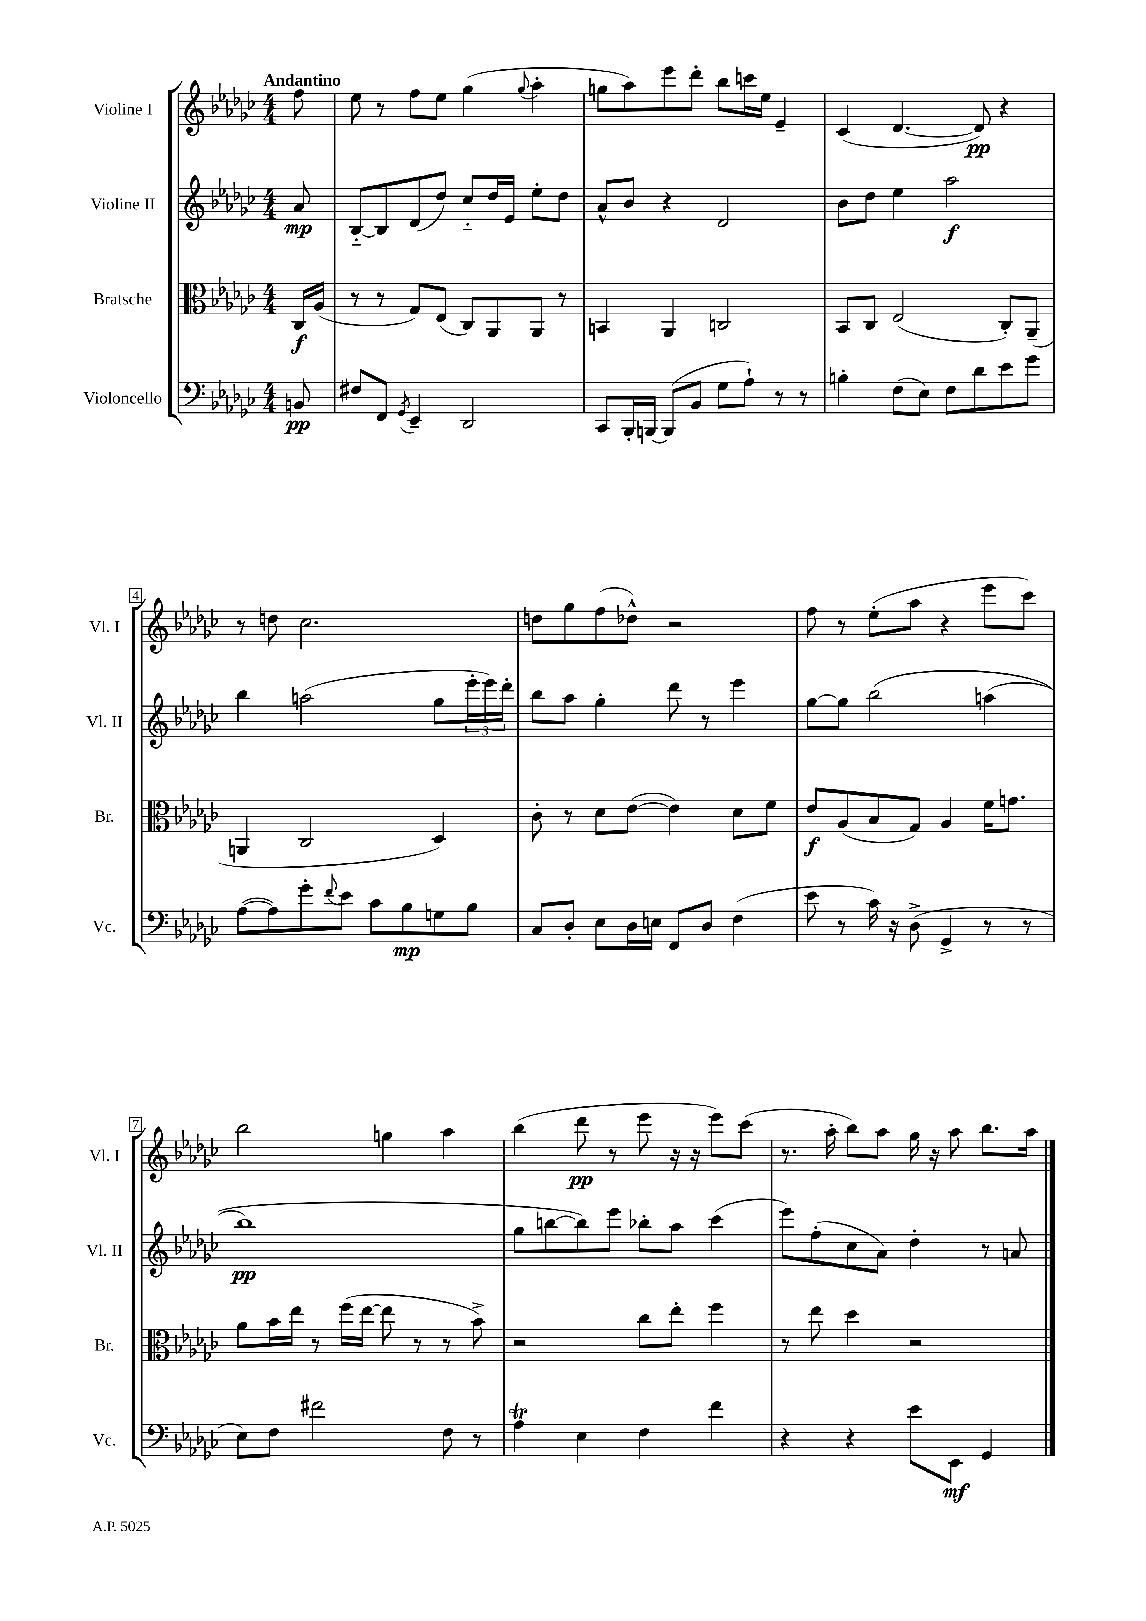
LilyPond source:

<<
\new StaffGroup <<
\new Staff = "s0" \with { instrumentName = "Violine I" shortInstrumentName = "Vl. I" } {
    \clef treble \key ges \major \numericTimeSignature \time 4/4 \partial 8 \tempo "Andantino"
    f''8 |
    ees''8 r8 f''8 ees''8 ges''4( \appoggiatura { ges''8 } aes''4-. |
    g''8 aes''8) ees'''8 des'''8-. bes''8 c'''16 ees''16 ees'4-- |
    ces'4( des'4.~ des'8\pp) r4 |
    r8 d''8 ces''2. |
    d''8 ges''8 f''8( des''8-^) r2 |
    f''8 r8 ees''8-.( aes''8 r4 ees'''8 ces'''8) |
    bes''2 g''4 aes''4 |
    bes''4( des'''8\pp r8 ees'''8 r16 r16 ees'''8) ces'''8( |
    r8. aes''16-. bes''8) aes''8 ges''16 r16 aes''8 bes''8. aes''16 \bar "|." |
}
\new Staff = "s1" \with { instrumentName = "Violine II" shortInstrumentName = "Vl. II" } {
    \clef treble \key ges \major \numericTimeSignature \time 4/4 \partial 8
    aes'8\mp |
    bes8~-_ bes8 des'8( des''8) ces''8-_ des''16 ees'16 ees''8-. des''8 |
    aes'8-^ bes'8 r4 des'2 |
    bes'8 des''8 ees''4 aes''2\f |
    bes''4 a''2( ges''8 \tuplet 3/2 { ees'''16-. ees'''16) des'''16-. } |
    bes''8 aes''8 ges''4-. des'''8 r8 ees'''4 |
    ges''8~ ges''8 bes''2\( a''4( |
    bes''1\pp) |
    ges''8 b''8~ b''8\) ees'''8 bes''8-. aes''8 ces'''4( |
    ees'''8) f''8-.( ces''8 aes'8) des''4-. r8 a'8 \bar "|." |
}
\new Staff = "s2" \with { instrumentName = "Bratsche" shortInstrumentName = "Br." } {
    \clef alto \key ges \major \numericTimeSignature \time 4/4 \partial 8
    ces16\f aes16( |
    r8 r8 ges8) ees8( ces8) aes,8 aes,8 r8 |
    b,4 aes,4 c2 |
    bes,8 ces8 ees2( ces8-.) aes,8--( |
    a,4 ces2 des4) |
    ces'8-. r8 des'8 ees'8~( ees'4) des'8 f'8 |
    ees'8\f aes8( bes8 ges8) aes4 f'16 g'8. |
    aes'8 bes'16 ees''16 r8 f''16( ees''16~ ees''8 r8 r8 bes'8->) |
    r2 ces''8 ees''8-. f''4 |
    r8 ees''8 des''4 r2 \bar "|." |
}
\new Staff = "s3" \with { instrumentName = "Violoncello" shortInstrumentName = "Vc." } {
    \clef bass \key ges \major \numericTimeSignature \time 4/4 \partial 8
    b,8\pp |
    fis8 f,8 \acciaccatura { ges,8 } ees,4-- des,2 |
    ces,8 bes,,16-. b,,16~ b,,8( bes,8 ges8 aes8-!) r8 r8 |
    b4-. f8( ees8) f8 des'8 ees'8 ges'8 |
    aes8~( aes8) ges'8-. \appoggiatura { f'8 } ees'8 ces'8 bes8\mp g8 bes8 |
    ces8 des8-. ees8 des16 e16 f,8 des8 f4( |
    ees'8 r8 ces'16) r16 des8->( ges,4-> r8 r8 |
    ees8) f8 fis'2 f8 r8 |
    aes4\trill ees4 f4 f'4 |
    r4 r4 ees'8 ees,8\mf ges,4 \bar "|." |
}
>>
>>
\layout { \context { \Score \override BarNumber.stencil = #(make-stencil-boxer 0.1 0.3 ly:text-interface::print) } }
